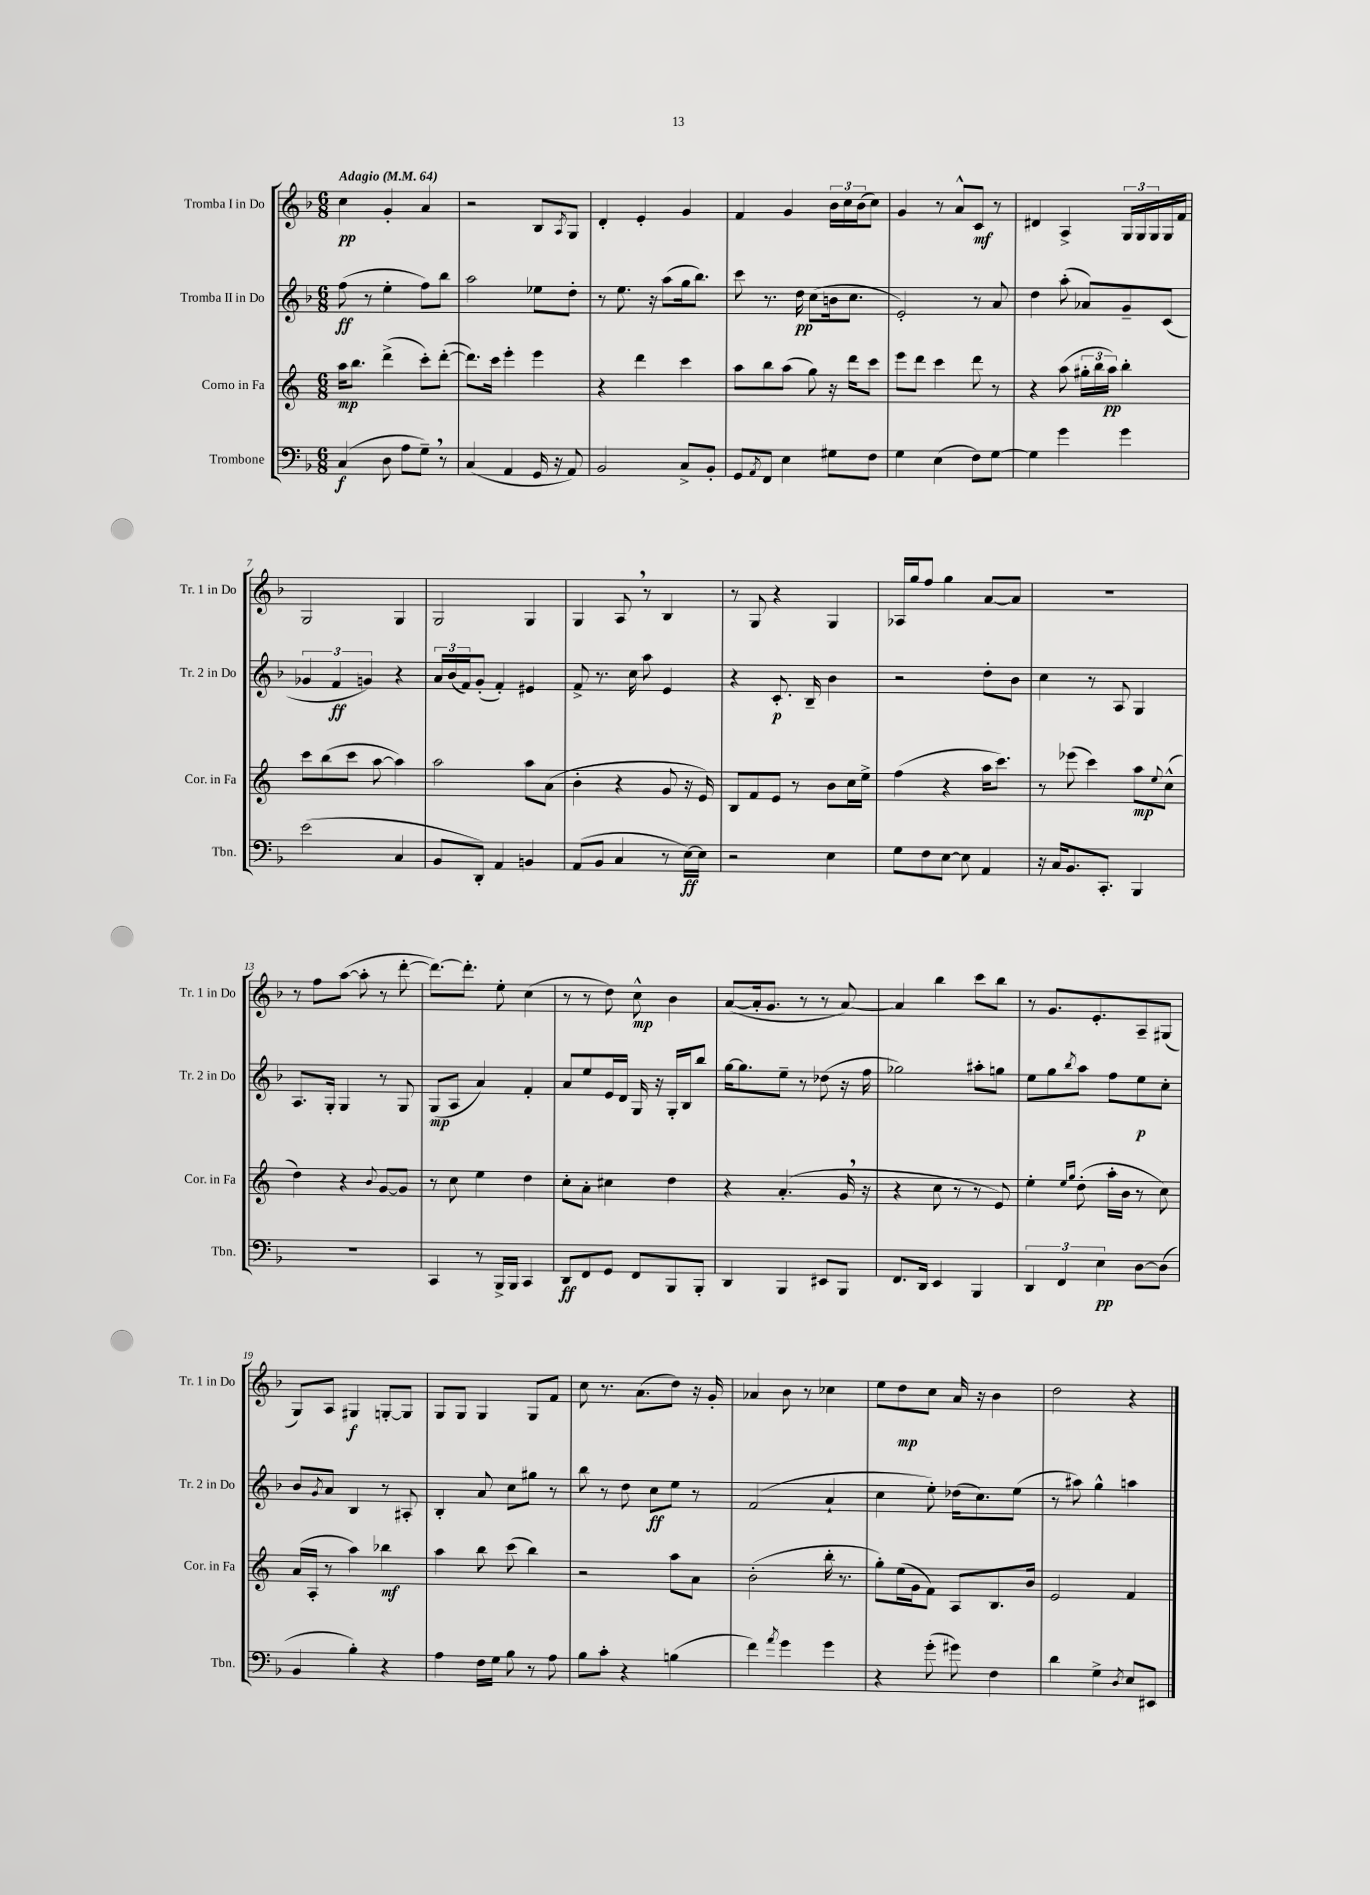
<<
\new StaffGroup <<
\new Staff = "s0" \with { instrumentName = "Tromba I in Do" shortInstrumentName = "Tr. 1 in Do" } {
    \clef treble \key f \major \numericTimeSignature \time 6/8 \tempo "Adagio" 4 = 64
    c''4\pp g'4-. a'4 |
    r2 bes8 \acciaccatura { a8 } g8 |
    d'4-. e'4-. g'4 |
    f'4 g'4 \tuplet 3/2 { bes'16 c''16 bes'16( } c''8) |
    g'4 r8 a'8-^ c'8\mf r8 |
    dis'4 a4-> \tuplet 3/2 { g16 g16 g16 } g16 f'16 |
    g2 g4 |
    g2 g4 |
    g4 a8 \breathe r8 bes4 |
    r8 g8 r4 g4 |
    aes16 g''16 f''8 g''4 a'8~ a'8 |
    R2. |
    r8 f''8 a''8~( a''8-. r8 d'''8~-. |
    d'''8.~) d'''8.-. e''8-. c''4( |
    r8 r8 d''8) c''8-^\mp bes'4 |
    a'8~( a'16-. g'8. r8 r8 a'8~) |
    a'4 bes''4 c'''8 bes''8 |
    r8 g'8. e'8.-. a8-- gis8( |
    g8) a8 gis4\f g8~-. g8 |
    g8 g8 g4 g8 f'8 |
    c''8 r8. a'8.( d''8) r16 g'16-. |
    aes'4 bes'8 r8 ces''4 |
    e''8 d''8\mp c''8 a'16 r16 bes'4 |
    d''2 r4 \bar "|." |
}
\new Staff = "s1" \with { instrumentName = "Tromba II in Do" shortInstrumentName = "Tr. 2 in Do" } {
    \clef treble \key f \major \numericTimeSignature \time 6/8
    f''8\ff( r8 e''4-. f''8) bes''8 |
    a''2 ees''8 d''8-. |
    r8 e''8. r16 a''8( g''16 bes''8.) |
    c'''8 r8. d''16\pp c''8( b'16 c''8. |
    e'2-.) r8 a'8 |
    d''4 a''8-.( aes'8) g'8-- c'8( |
    \tuplet 3/2 { ges'4 f'4\ff g'4) } r4 |
    \tuplet 3/2 { a'16 bes'16( f'16) } g'8-.( f'4-.) eis'4 |
    f'8-> r8. c''16 a''8 e'4 |
    r4 c'8.-.\p bes16-- bes'4 |
    r2 d''8-. bes'8 |
    c''4 r8 a8 g4 |
    a8. g16-. g4 r8 g8 |
    g8\mp( a8 a'4) f'4-. |
    a'8 e''8 e'16 d'16 g16 r16 g16-. bes16 bes''8 |
    g''16~ g''8. e''8-- r8 des''8( r16 f''16 |
    ges''2) ais''8-. g''8 |
    e''8 g''8 \acciaccatura { bes''8 } a''8 f''8 e''8\p c''8-. |
    bes'8 \acciaccatura { g'8 } a'8 bes4 r8 ais8-. |
    bes4-. a'8 c''8 gis''8 r8 |
    bes''8 r8 d''8 c''8\ff e''8 r8 |
    f'2( a'4-! |
    c''4 e''8-.) des''16( c''8.) e''8( |
    r8 ais''8) g''4-^ a''4 \bar "|." |
}
\new Staff = "s2" \with { instrumentName = "Corno in Fa" shortInstrumentName = "Cor. in Fa" } {
    \clef treble \key c \major \numericTimeSignature \time 6/8
    a''16\mp b''8. d'''4->( c'''8-.) d'''8~-.( |
    d'''8.) c'''16 e'''4-. e'''4 |
    r4 d'''4 c'''4 |
    a''8 b''8 a''8( g''8) r16 d'''16 c'''8 |
    e'''8 d'''8 c'''4 d'''8 r8 |
    r4 a''8( \tuplet 3/2 { gis''16-. b''16 a''16\pp) } b''4-. |
    c'''8 b''8( c'''8 a''8~ a''4) |
    a''2 a''8 a'8( |
    b'4-. r4 g'8 r16 e'16) |
    b8 f'8 e'8 r8 b'8 c''16 e''16-> |
    f''4( r4 a''16 c'''8.) |
    r8 ees'''8( c'''4) a''8\mp \appoggiatura { e''8 } c''8-^( |
    d''4) r4 \appoggiatura { b'8 } g'8~ g'8 |
    r8 c''8 e''4 d''4 |
    c''8-. a'8-. cis''4 d''4 |
    r4 a'4.-.( g'16 \breathe r16 |
    r4 c''8 r8 r8 e'8) |
    e''4-. \grace { e''16 g''16 } d''8-.( a''16-. b'16 r8 c''8) |
    a'16( a16-. r8 a''4) bes''4\mf |
    a''4 b''8 c'''8( b''4) |
    r2 a''8 a'8 |
    b'2-.( b''16-. r8. |
    g''8-.) e''16( g'16 f'8) a8 b8. b'16 |
    e'2 f'4 \bar "|." |
}
\new Staff = "s3" \with { instrumentName = "Trombone" shortInstrumentName = "Tbn." } {
    \clef bass \key f \major \numericTimeSignature \time 6/8
    c4\f( d8 a8 g8--) \breathe r8 |
    c4( a,4 g,16 r16 a,8) |
    bes,2 c8-> bes,8-. |
    g,8 \acciaccatura { a,8 } f,8 e4 gis8 f8 |
    g4 e4( f8) g8~ |
    g4 g'4 g'4 |
    e'2( c4 |
    bes,8 d,8-.) a,4 b,4 |
    a,8( bes,8 c4 r8 e16~\ff) e16 |
    r2 e4 |
    g8 f8 e8~ e8 a,4 |
    r16 c16 bes,8. c,8.-. bes,,4 |
    R2. |
    c,4 r8 bes,,16-> bes,,16 c,4 |
    d,8\ff f,8 g,8 f,8 bes,,8 bes,,8-. |
    d,4 bes,,4 eis,8 bes,,8 |
    f,8. d,16 e,4 bes,,4 |
    \tuplet 3/2 { d,4 f,4 e4\pp } d8~ d8( |
    bes,4 bes4-.) r4 |
    a4 f16 g16 bes8 r8 a8 |
    bes8 c'8-. r4 b4( |
    f'4) \acciaccatura { a'8 } g'4 g'4 |
    r4 g'8-.( gis'8) f4 |
    d'4 g4-> \acciaccatura { d8 } e8 eis,8 \bar "|." |
}
>>
>>
